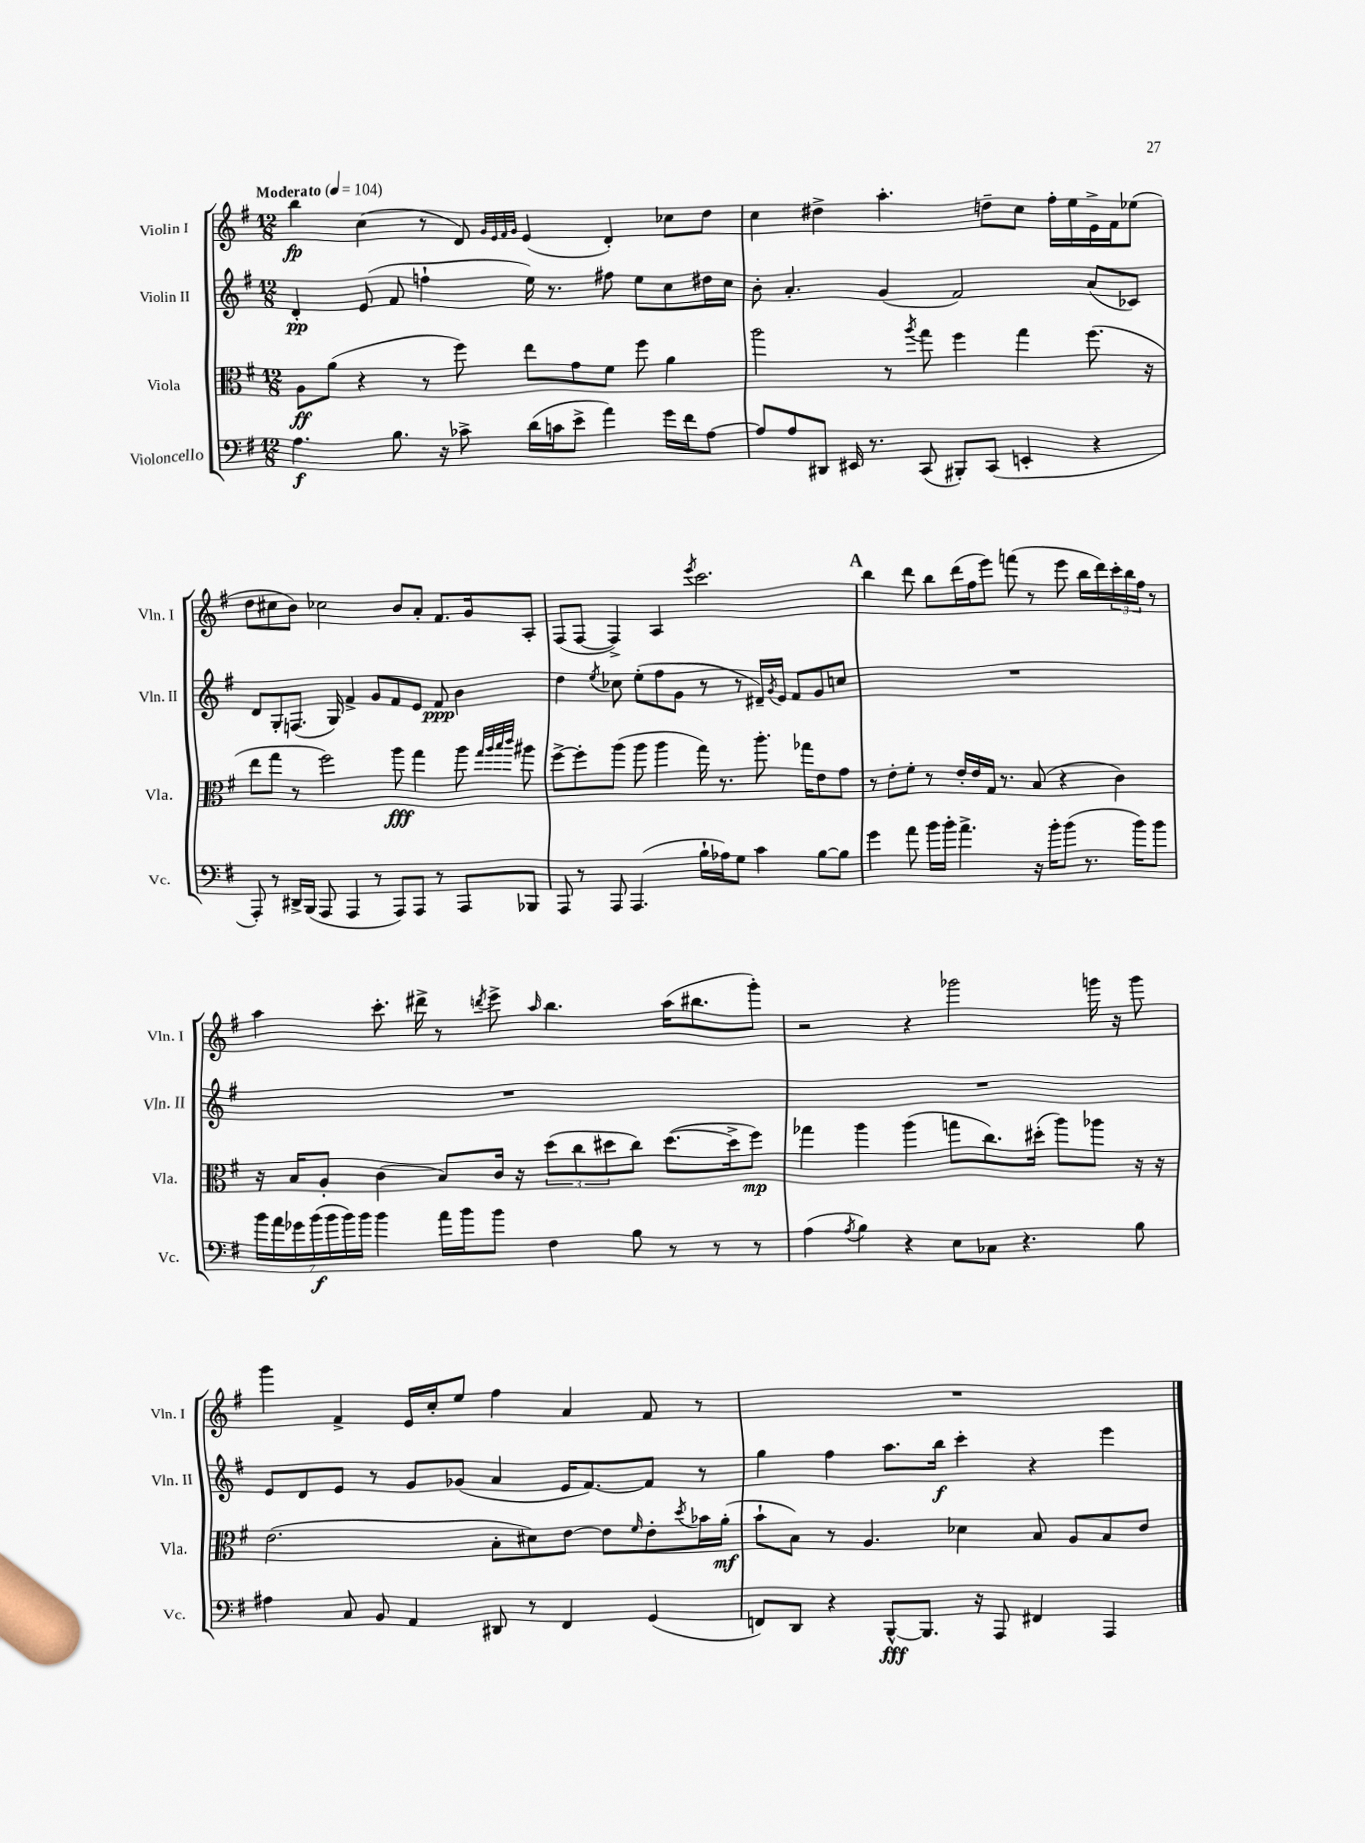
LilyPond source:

<<
\new StaffGroup <<
\new Staff = "s0" \with { instrumentName = "Violin I" shortInstrumentName = "Vln. I" } {
    \clef treble \key g \major \numericTimeSignature \time 12/8 \tempo "Moderato" 4 = 104
    b''4\fp c''4( r8 d'8) \grace { g'32 e'32 fis'32 g'32 } e'4( d'4-.) ces''8 d''8 |
    c''4 dis''4-> a''4.-. d''8-- c''8 fis''16-. e''16 e'16-> fis'16 ees''8( |
    d''8 cis''8 b'8) ces''2 b'8 a'8-. fis'8. g'16 a8-. |
    fis8( fis8~ fis4->) a4 \acciaccatura { e'''8 } c'''2. |
    \mark \markup { \bold "A" } b''4 d'''8 b''8 d'''16( fis''16 e'''8) f'''8( r8 e'''8 b''16 d'''16) \tuplet 3/2 { c'''16-. b''16 fis''16 } r8 |
    a''4 c'''8.-. dis'''16-> r8 \acciaccatura { d'''8 } e'''8-> \grace { a''16 } b''4. a''16( bis''8. g'''8-.) |
    r2 r4 ges'''2 g'''16 r16 g'''8 |
    g'''4 fis'4-> e'16 c''16-. e''8 fis''4 a'4 fis'8 r8 |
    R1. \bar "|." |
}
\new Staff = "s1" \with { instrumentName = "Violin II" shortInstrumentName = "Vln. II" } {
    \clef treble \key g \major \numericTimeSignature \time 12/8
    d'4-.\pp e'8( fis'8 f''4-! e''16) r8. fis''8 e''8 c''8 dis''16 c''16 |
    b'8-. a'4.-. g'4( fis'2) a'8( ces'8) |
    d'8 g8-. f8.( g16) fis'4-> g'8 fis'8 e'8 fis'8\ppp b'4 |
    d''4 \acciaccatura { e''8 } ces''8 e''8-.( fis''8 g'8 r8 r8 dis'16--) \acciaccatura { g'8 } e'16 fis'8 g'8 c''8 |
    \mark \markup { \bold "A" } R1. |
    R1. |
    R1. |
    e'8 d'8 e'8 r8 g'8 ges'8( a'4 e'16 fis'8.~) fis'8 r8 |
    g''4 fis''4 a''8. b''16\f c'''4-. r4 e'''4 \bar "|." |
}
\new Staff = "s2" \with { instrumentName = "Viola" shortInstrumentName = "Vla." } {
    \clef alto \key g \major \numericTimeSignature \time 12/8
    a8\ff a'8( r4 r8 fis''8) e''8 g'8 fis'8 fis''8 a'4 |
    a''2 r8 \acciaccatura { a''8 } g''8 fis''4 g''4 fis''8.( r16 |
    e''8 g''8 r8 fis''2) a''8\fff g''4 a''8 \grace { g''32 a''32 b''32 c'''32 } ais''8 |
    fis''8~-> fis''8-. a''8( a''8 a''4 g''16) r8. a''8.-. ges''16 e'8 g'8 |
    \mark \markup { \bold "A" } r8 e'8-. fis'8-. r8 e'16-. e'16 g16 r8. b8( r4 c'4) |
    r16 b16 a8-. c'4( b8) c'16 r16 \tuplet 3/2 { d''8( c''8 dis''8 } c''8) dis''8.~( dis''16-> fis''8\mp) |
    ges''4 a''4 a''4( g''8 c''8.) dis''16-.( a''8) aes''8 r16 r16 |
    e'2.( b8-. dis'8) e'8~ e'8 \grace { fis'16 } e'8-. \acciaccatura { d''8 } bes'16 a'16-.\mf( |
    b'8-! b8) r8 a4. des'4 b8 a8 b8 e'8 \bar "|." |
}
\new Staff = "s3" \with { instrumentName = "Violoncello" shortInstrumentName = "Vc." } {
    \clef bass \key g \major \numericTimeSignature \time 12/8
    a4.\f b8. r16 ces'8-> d'16( c'16 e'8-> a'4) g'16 fis'16 a8~ |
    a8 a8 dis,8 eis,16 r8. c,8( bis,,8-.) c,8( e,4-. r4 |
    a,,8-.) r8 dis,16-> b,,16( a,,8 a,,4 r8 a,,8) a,,8 r8 a,,8 bes,,8 |
    a,,8 r8 a,,8 a,,4.( b16-! aes16) g8 c'4 b8~ b8 |
    \mark \markup { \bold "A" } g'4 a'8 b'16 b'16-. a'4.-> r16 b'16-. b'8( r8. b'16) b'8 |
    \tuplet 7/4 { b'16 a'16 ges'16 b'16\f( b'16 b'16) b'16 } b'4 a'16 b'16 b'8 fis4 b8 r8 r8 r8 |
    a4( \acciaccatura { a8 } b4) r4 e8 ces8 r4. b8 |
    ais4 c8 b,8 a,4 dis,8 r8 fis,4 g,4( |
    f,8) d,8 r4 b,,8~-^\fff b,,8. r16 a,,8 fis,4 a,,4 \bar "|." |
}
>>
>>
\layout { \context { \Score \remove "Bar_number_engraver" } }
